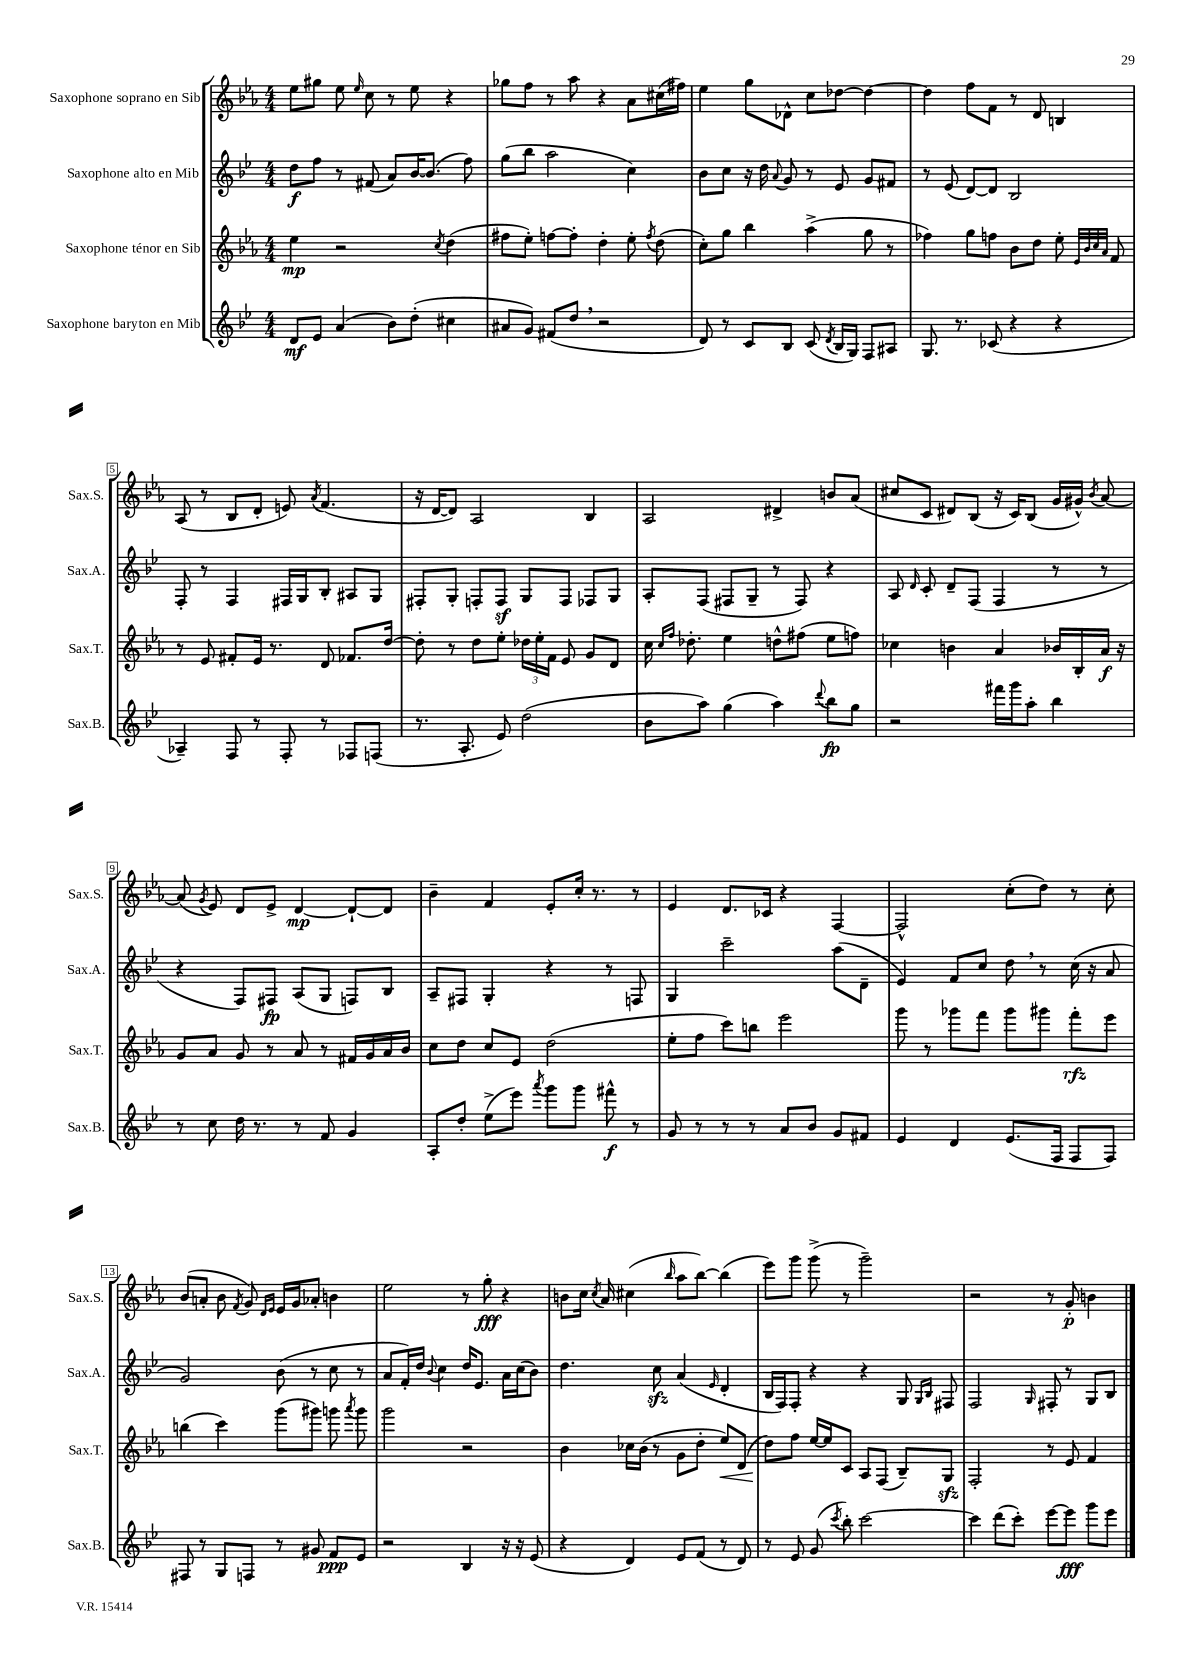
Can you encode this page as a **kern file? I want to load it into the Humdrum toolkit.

**kern	**dynam	**kern	**dynam	**kern	**dynam	**kern	**dynam
*part4	*part4	*part3	*part3	*part2	*part2	*part1	*part1
*staff4	*staff4	*staff3	*staff3	*staff2	*staff2	*staff1	*staff1
*I"Saxophone baryton en Mib	*	*I"Saxophone ténor en Sib	*	*I"Saxophone alto en Mib	*	*I"Saxophone soprano en Sib	*
*I'Sax.B.	*	*I'Sax.T.	*	*I'Sax.A.	*	*I'Sax.S.	*
*clefG2	*	*clefG2	*	*clefG2	*	*clefG2	*
*k[b-e-]	*	*k[b-e-a-]	*	*k[b-e-]	*	*k[b-e-a-]	*
*M4/4	*	*M4/4	*	*M4/4	*	*M4/4	*
=1	=1	=1	=1	=1	=1	=1	=1
8d/L	mf	4ee-\	mp	8dd\L	f	8ee-\L	.
8e-/J	.	.	.	8ff\J	.	8gg#X\J	.
(4a/	.	2r	.	8r	.	8ee-\	.
.	.	.	.	.	.	16qqee-/	.
.	.	.	.	(8f#X/	.	8cc\	.
8b-\L)	.	.	.	8a/L)	.	8r	.
(8dd'\J	.	.	.	[16b-/K	.	8ee-\	.
.	.	.	.	(8.b-/J]	.	.	.
.	.	8qcc/	.	.	.	.	.
4cc#X\	.	(4dd\	.	.	.	4r	.
.	.	.	.	8ff\)	.	.	.
=2	=2	=2	=2	=2	=2	=2	=2
8a#X/L	.	8ff#X\L	.	(8gg\L	.	8gg-X\L	.
8g/J)	.	8ee-'\J)	.	8bb-\J	.	8ff\J	.
(8f#X/L	.	[8ffn\L	.	2aa\	.	8r	.
8dd,/J	.	8ff'\J]	.	.	.	8aa-\	.
2r	.	4dd'\	.	.	.	4r	.
.	.	8ee-'\	.	4cc\)	.	8a-\L	.
.	.	8qff/	.	.	.	.	.
.	.	(8dd\	.	.	.	(16cc#X\L	.
.	.	.	.	.	.	16ff#X\JJ)	.
=3	=3	=3	=3	=3	=3	=3	=3
8d/)	.	8cc'\L)	.	8b-\L	.	4ee-\	.
8r	.	8gg\J	.	8cc\J	.	.	.
8c/L	.	4bb-\	.	16r	.	8gg\L	.
.	.	.	.	16dd\	.	.	.
.	.	.	.	8qqa/	.	.	.
8B-/J	.	.	.	8g/	.	8d-X^^\J	.
(8c/	.	(4aa-^\	.	8r	.	8cc\L	.
8qd/	.	.	.	.	.	.	.
16B-/LL	.	.	.	8e-/	.	[8dd-X\J	.
16G/JJ)	.	.	.	.	.	.	.
8F/L	.	8gg\	.	8g/L	.	4dd-\_	.
8A#X/J	.	8r	.	8f#X/J	.	.	.
=4	=4	=4	=4	=4	=4	=4	=4
8.G/	.	4ff-X\)	.	8r	.	4dd-\]	.
.	.	.	.	(8e-/	.	.	.
8.r	.	.	.	.	.	.	.
.	.	8gg\L	.	[8d/L)	.	8ff\L	.
(8c-X/	.	8ffn\J	.	8d/J]	.	8f\J	.
4r	.	8b-\L	.	2B-/	.	8r	.
.	.	8dd\J	.	.	.	8d/	.
4r	.	8ee-'\	.	.	.	4Bn/	.
.	.	32qqe-/LLL	.	.	.	.	.
.	.	32qqb-/	.	.	.	.	.
.	.	32qqcc/	.	.	.	.	.
.	.	32qqa-/JJJ	.	.	.	.	.
.	.	8f/	.	.	.	.	.
!!LO:LB:g=z
=5	=5	=5	=5	=5	=5	=5	=5
4A-X~/)	.	8r	.	8F'/	.	(8A-/	.
.	.	8e-/	.	8r	.	8r	.
8F/	.	8f#X'/L	.	4F/	.	8B-/L	.
8r	.	16e-/Jk	.	.	.	8d'/J	.
.	.	8.r	.	.	.	.	.
8F'/	.	.	.	16F#X/LL	.	8en/)	.
.	.	.	.	16G/J	.	.	.
.	.	.	.	.	.	8qa-/	.
8r	.	8d/	.	8B-'/J	.	(4.f/	.
8F-X/L	.	8.f-X/L	.	8A#X/L	.	.	.
(8Fn/J	.	.	.	8G/J	.	.	.
.	.	[16dd/Jk	.	.	.	.	.
=6	=6	=6	=6	=6	=6	=6	=6
8.r	.	8dd'\]	.	8F#X'/L	.	16r	.
.	.	.	.	.	.	[16d/KL	.
.	.	8r	.	8G'/J	.	8d/J])	.
8.A'/	.	.	.	.	.	.	.
.	.	8dd\L	.	8Fn'/L	.	2A-/	.
8e-/)	.	8ee-'\J	.	8Fz/J	.	.	.
(2dd\	.	24dd-X\LL	.	8G/L	.	.	.
.	.	24ee-'\	.	.	.	.	.
.	.	24f\JJ	.	.	.	.	.
.	.	8e-/	.	8F/J	.	.	.
.	.	8g/L	.	8F-X/L	.	4B-/	.
.	.	8d/J	.	8G/J	.	.	.
=7	=7	=7	=7	=7	=7	=7	=7
8b-\L	.	16cc\	.	8A'/L	.	2A-/	.
.	.	16qqcc/LL	.	.	.	.	.
.	.	16qqff/JJ	.	.	.	.	.
.	.	8.dd-X'\	.	.	.	.	.
8aa\J)	.	.	.	(8F/J	.	.	.
(4gg\	.	4ee-\	.	8F#X/L	.	.	.
.	.	.	.	8G~/J	.	.	.
4aa\)	.	8ddn^^\L	.	8r	.	4d#X^/	.
.	.	(8ff#X\J	.	8F#/)	.	.	.
8qqddd/	.	.	.	.	.	.	.
8bb-\L	fp	8ee-\L	.	4r	.	8bn/L	.
8gg\J	.	8ffn\J)	.	.	.	(8a-/J	.
=8	=8	=8	=8	=8	=8	=8	=8
2r	.	4cc-X\	.	8A/	.	8cc#X/L	.
.	.	.	.	16qqd/	.	.	.
.	.	.	.	8c'/	.	8c/J	.
.	.	4bn\	.	8d~/L	.	8d#X/L)	.
.	.	.	.	(8F/J	.	(8B-/J	.
16fff#X\LL	.	4a-/	.	4F/	.	16r	.
16ggg\J	.	.	.	.	.	16c/KL)	.
8aa'\J	.	.	.	.	.	(8B-/J	.
4bb-\	.	16b-X/LL	.	8r	.	16g/LL	.
.	.	16B-'/	.	.	.	16g#X^^/JJ)	.
.	.	.	.	.	.	8qb-/	.
.	.	16a-/JJ	f	8r	.	[8a-/	.
.	.	16r	.	.	.	.	.
!!LO:LB:g=z
=9	=9	=9	=9	=9	=9	=9	=9
8r	.	8g/L	.	4r	.	(8a-/]	.
.	.	.	.	.	.	8qg/	.
8cc\	.	8a-/J	.	.	.	8e-/)	.
16dd\	.	8g/	.	8F/L)	.	8d/L	.
8.r	.	.	.	.	.	.	.
.	.	8r	.	8F#X/J	fp	8e-^/J	.
8r	.	8a-/	.	(8A/L	.	[4d/	mp
8f/	.	8r	.	8G/J	.	.	.
4g/	.	16f#X/LL	.	8Fn/L)	.	8d`/L_	.
.	.	16g/	.	.	.	.	.
.	.	16a-/	.	8B-/J	.	8d/J]	.
.	.	16b-/JJ	.	.	.	.	.
=10	=10	=10	=10	=10	=10	=10	=10
8A'/L	.	8cc\L	.	8A~/L	.	4b-~\	.
8dd'/J	.	8dd\J	.	8F#X/J	.	.	.
(8ee-^\L	.	8cc/L	.	4G'/	.	4f/	.
8eee-\J)	.	8e-/J	.	.	.	.	.
8qaaa/	.	.	.	.	.	.	.
8ggg\L	.	(2dd\	.	4r	.	8e-'/L	.
8ggg\J	.	.	.	.	.	16cc'/Jk	.
.	.	.	.	.	.	8.r	.
8fff#X^^\	f	.	.	8r	.	.	.
8r	.	.	.	8Fn/	.	8r	.
=11	=11	=11	=11	=11	=11	=11	=11
8g/	.	8ee-'\L	.	4G/	.	4e-/	.
8r	.	8ff\J	.	.	.	.	.
8r	.	8ccc\L)	.	2ccc~\	.	8.d/L	.
8r	.	8bbn\J	.	.	.	.	.
.	.	.	.	.	.	16c-X/Jk	.
8a/L	.	2eee-\	.	.	.	4r	.
8b-/J	.	.	.	.	.	.	.
8g/L	.	.	.	(8aa\L	.	[4F/	.
8f#X/J	.	.	.	8d~\J	.	.	.
=12	=12	=12	=12	=12	=12	=12	=12
4e-/	.	8ggg\	.	4e-/)	.	2F^^/]	.
.	.	8r	.	.	.	.	.
4d/	.	8ggg-X\L	.	8f/L	.	.	.
.	.	8fff\J	.	8cc/J	.	.	.
(8.e-/L	.	8ggg-\L	.	8dd,\	.	(8cc'\L	.
.	.	8ggg#X\J	.	8r	.	8dd\J)	.
16F/Jk	.	.	.	.	.	.	.
8F/L	.	8fff'\L	rfz	(16cc\	.	8r	.
.	.	.	.	16r	.	.	.
8F/J)	.	8eee-\J	.	8a/	.	8cc'\	.
!!LO:LB:g=z
=13	=13	=13	=13	=13	=13	=13	=13
8F#X/	.	(4bbn\	.	2g/)	.	(8b-/L	.
8r	.	.	.	.	.	8an'/J	.
8G/L	.	4ccc\)	.	.	.	8b-\	.
.	.	.	.	.	.	8qf/	.
8Fn/J	.	.	.	.	.	8g/)	.
.	.	.	.	.	.	16qqd/LL	.
.	.	.	.	.	.	16qqe-/JJ	.
8r	.	(8ggg\L	.	(8b-\	.	16e-/LL	.
.	.	.	.	.	.	16g/J	.
8g#X/	.	8ggg#X\J)	.	8r	.	8a-X'/J	.
8f/L	ppp	8gggn\	.	8cc\	.	4bn\	.
.	.	8qaaa-/	.	.	.	.	.
8e-/J	.	8ggg\	.	8r	.	.	.
=14	=14	=14	=14	=14	=14	=14	=14
2r	.	2ggg\	.	8a/L	.	2ee-\	.
.	.	.	.	16f'/L)	.	.	.
.	.	.	.	16dd/JJ	.	.	.
.	.	.	.	8qqb-/	.	.	.
.	.	.	.	4cc\	.	.	.
4B-/	.	2r	.	16dd/KL	.	8r	.
.	.	.	.	8.e-/J	.	.	.
.	.	.	.	.	.	8gg'\	fff
16r	.	.	.	16a\LL	.	4r	.
16r	.	.	.	(16cc\J	.	.	.
(8e-/	.	.	.	8b-\J)	.	.	.
=15	=15	=15	=15	=15	=15	=15	=15
4r	.	4b-\	.	4.dd\	.	8bn\L	.
.	.	.	.	.	.	16cc\Jk	.
.	.	.	.	.	.	8qcc/	.
.	.	.	.	.	.	16a-/	.
4d/)	.	16cc-X\LL	.	.	.	(4cc#X\	.
.	.	(16b-\JJ	.	.	.	.	.
.	.	8r	.	8cczz\	.	.	.
.	.	.	.	.	.	16qqbb-/	.
8e-/L	.	8g\L	.	(4a/	.	8aa-\L	.
(8f/J	.	8dd'\J	.	.	.	[8bb-\J)	.
.	.	.	.	16qqe-/	.	.	.
!	!	!	!LO:HP:b	!	!	!	!
8r	.	8ee-/L)	<	4d'/	.	(4bb-\]	.
8d/)	.	(8d/J	.	.	.	.	.
=16	=16	=16	=16	=16	=16	=16	=16
8r	.	8dd\L)	.	16B-/LL	.	8eee-\L)	.
.	.	.	.	16F/J)	.	.	.
8e-/	.	8ff\J	[	8F'/J	.	8ggg\J	.
(8g/	.	[16ee-/LL	.	4r	.	(8ggg^\	.
.	.	16ee-/J]	.	.	.	.	.
8qccc/	.	.	.	.	.	.	.
8bb-'\)	.	8c/J	.	.	.	8r	.
[2ccc\	.	8A-/L	.	4r	.	2ggg~\)	.
.	.	(8F/J	.	.	.	.	.
.	.	8B-~/L)	.	8G/	.	.	.
.	.	.	.	16qqG/LL	.	.	.
.	.	.	.	16qqB-/JJ	.	.	.
.	.	8Gzz/J	.	8F#X/	.	.	.
=17	=17	=17	=17	=17	=17	=17	=17
4ccc\]	.	2F'/	.	2F/	.	2r	.
(8ddd\L	.	.	.	.	.	.	.
8ccc'\J)	.	.	.	.	.	.	.
.	.	.	.	16qqG/	.	.	.
[8eee-\L	.	8r	.	8F#X'/	.	8r	.
8eee-\J]	fff	8e-/	.	8r	.	8g'/	p
8ggg\L	.	4f/	.	8G/L	.	4bn\	.
8eee-\J	.	.	.	8B-/J	.	.	.
==	==	==	==	==	==	==	==
*-	*-	*-	*-	*-	*-	*-	*-
